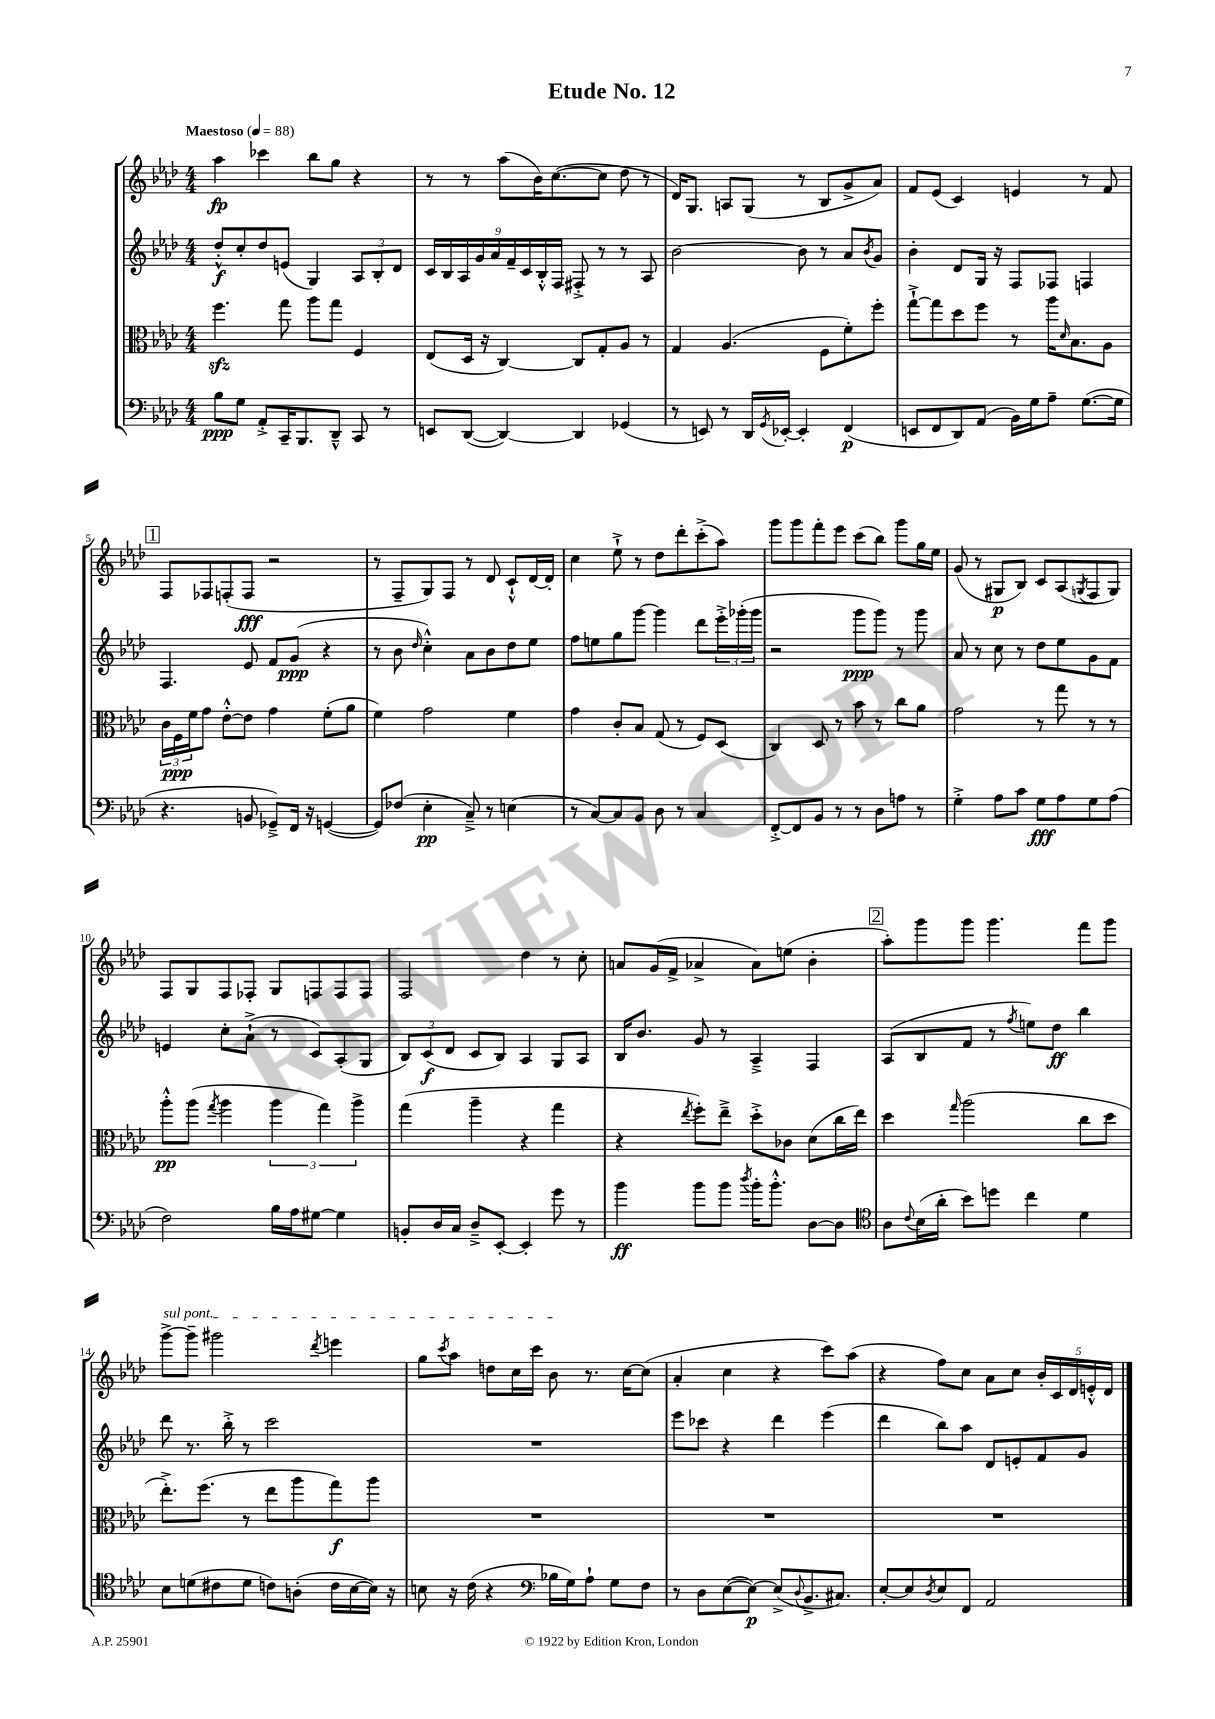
\header { title = "Etude No. 12" }
<<
\new StaffGroup <<
\new Staff = "s0" {
    \clef treble \key aes \major \numericTimeSignature \time 4/4 \tempo "Maestoso" 4 = 88
    aes''4\fp ces'''4 bes''8 g''8 r4 |
    r8 r8 aes''8( bes'16) c''8.~( c''8 des''8 r8 |
    des'16) g8. a8 g8( r8 bes8 g'8-> aes'8) |
    f'8 ees'8( c'4) e'4 r8 f'8 |
    \mark \markup { \box "1" } f8 fes8 f8-.( f8\fff r2 |
    r8 f8-- g8) f8 r8 des'8 c'8-!-^ des'16~ des'16-. |
    c''4 ees''8-!-> r8 des''8 des'''8-. c'''8-.->( aes''8) |
    g'''8 g'''8 f'''8-. ees'''8 c'''8( bes''8) g'''8 g''16 ees''16 |
    g'8( r8 gis8\p bes8) c'8 aes8( \acciaccatura { g8 } f8 g8) |
    f8 g8 f8 fes8-. g8 f8 f8 f8 |
    f2 des''4 r8 c''8-. |
    a'8 g'16( f'16-> aes'4-> aes'8) e''8( bes'4-. |
    \mark \markup { \box "2" } aes''8-.) g'''8 g'''8 g'''4. f'''8 g'''8 |
    \once \override TextSpanner.bound-details.left.text = \markup { \italic "sul pont." } g'''8~->\startTextSpan g'''8-- gis'''2 \acciaccatura { des'''8 } e'''4 |
    g''8 \acciaccatura { c'''8 } aes''8 d''8 c''16 c'''16 bes'8\stopTextSpan r8. c''16~ c''8( |
    aes'4-. c''4 r4 c'''8) aes''8( |
    r4 f''8) c''8 aes'8 c''8 \tuplet 5/4 { bes'16-. c'16 des'16 e'16-.-^ des'16 } \bar "|." |
}
\new Staff = "s1" {
    \clef treble \key aes \major \numericTimeSignature \time 4/4
    des''8-.-^\f c''8-. des''8 e'8( g4) \tuplet 3/2 { aes8 bes8-. des'8 } |
    \tuplet 9/8 { c'16 bes16 aes16 g'16 aes'16 f'16-- c'16 bes16-.-^ f16 } fis8-.-> r8 r8 aes8 |
    bes'2~ bes'8 r8 aes'8 \acciaccatura { bes'8 } g'8 |
    bes'4-. des'8 g16 r16 f8 fes8 f4 |
    \mark \markup { \box "1" } f4. ees'8 f'8 g'8\ppp( r4 |
    r8 bes'8 \grace { des''16 } c''4-.-^) aes'8 bes'8 des''8 ees''8 |
    f''8 e''8 g''8 g'''8~ g'''4 des'''8 \tuplet 3/2 { ees'''16-.-> ges'''16-.( ges'''16 } |
    r2 g'''8\ppp g'''8) r8 g'''8 |
    aes'8 r8 c''8 r8 des''8 ees''8 g'8 f'8 |
    e'4 c''8-. aes'8-!->( r8 c'8) aes8-.( g8 |
    \tuplet 3/2 { bes8) c'8\f( des'8 } c'8 bes8) aes4 g8 aes8 |
    bes16 bes'8. g'8 r8 aes4---> f4 |
    \mark \markup { \box "2" } aes8( bes8 f'8 r8 \acciaccatura { f''8 } e''8) des''8\ff bes''4 |
    des'''8 r8. bes''16-.-> r8 c'''2 |
    R1 |
    ees'''8 ces'''8 r4 des'''4 ees'''4( |
    des'''4 bes''8) aes''8 des'8 e'8-. f'8 g'8 \bar "|." |
}
\new Staff = "s2" {
    \clef alto \key aes \major \numericTimeSignature \time 4/4
    f''4.\sfz g''8 aes''8 g''8 f4 |
    ees8( des16 r16 c4~) c8 g8-. aes8 r8 |
    g4 aes4.( f8 f'8-.) f''8-. |
    g''8~-!-> g''8 des''8 f''8 r8 aes''16 \grace { des'16 } bes8. aes8 |
    \mark \markup { \box "1" } \tuplet 3/2 { c'16 f16\ppp f'16 } g'8 ees'8~-.-^ ees'8 g'4 f'8-.( aes'8 |
    f'4) g'2 f'4 |
    g'4 c'8-. bes8 g8( r8 f8) des8( |
    c4) des8 r8 bes'8 r8 c''8 aes'8 |
    g'2 r8 g''8 r8 r8 |
    aes''8-.-^\pp aes''8( \acciaccatura { g''8 } aes''4 \tuplet 3/2 { aes''4 g''4) aes''4-> } |
    g''4( aes''4-- r4 g''4 |
    r4 \acciaccatura { ees''8 } f''8-.) ees''8---> des''8-.-> ces'8 des'8( c''16 ees''16) |
    \mark \markup { \box "2" } des''4 \grace { g''16 } aes''2( c''8 des''8 |
    ees''8.-.->) f''8.( r8 ees''8 aes''8 g''8\f) aes''8 |
    R1 |
    R1 |
    R1 \bar "|." |
}
\new Staff = "s3" {
    \clef bass \key aes \major \numericTimeSignature \time 4/4
    bes8\ppp g8 aes,8-.-> c,16-- bes,,8. des,8---^ c,8 r8 |
    e,8 des,8~( des,4~) des,4 ges,4( |
    r8 e,8) r8 des,16 \acciaccatura { g,8 } ees,16~-. ees,4-. f,4\p( |
    e,8 f,8 des,8) aes,8( bes,16) g16 aes8-- g8.~( g16 |
    \mark \markup { \box "1" } r4. b,8 ges,8--->) f,16 r16 g,4~( |
    g,8) fes8( ees4-.\pp c8--->) r8 e4( |
    r8 c8~) c8 bes,8 des8 r8 c4 |
    f,8~-.-> f,8 bes,8 r8 r8 des8 a8 r8 |
    g4-.-> aes8 c'8 g8\fff aes8 g8 aes8( |
    f2) bes16 aes16 gis8~ gis4 |
    b,8-. des16 c16 des8---> ees,8~-. ees,4-. g'8 r8 |
    bes'4\ff bes'8 bes'8 \acciaccatura { des''8 } bes'16-. bes'8.-.-^ des8~ des8 |
    \mark \markup { \box "2" } \clef tenor aes8 \appoggiatura { c'8 } bes16( aes'16-. bes'8) d''8 c''4 des'4 |
    bes8 d'8( cis'8 d'8 c'8) a8-.( c'16 bes16~ bes16) r16 |
    b8 r16 c'16( r4 \clef bass bes16 g16) aes8-! g8 f8 |
    r8 des8 ees8~( ees8~\p) ees8->( \appoggiatura { des8 } bes,8.-> cis8.) |
    ees8~-. ees8 \acciaccatura { des8 } ees8 f,8 aes,2 \bar "|." |
}
>>
>>
